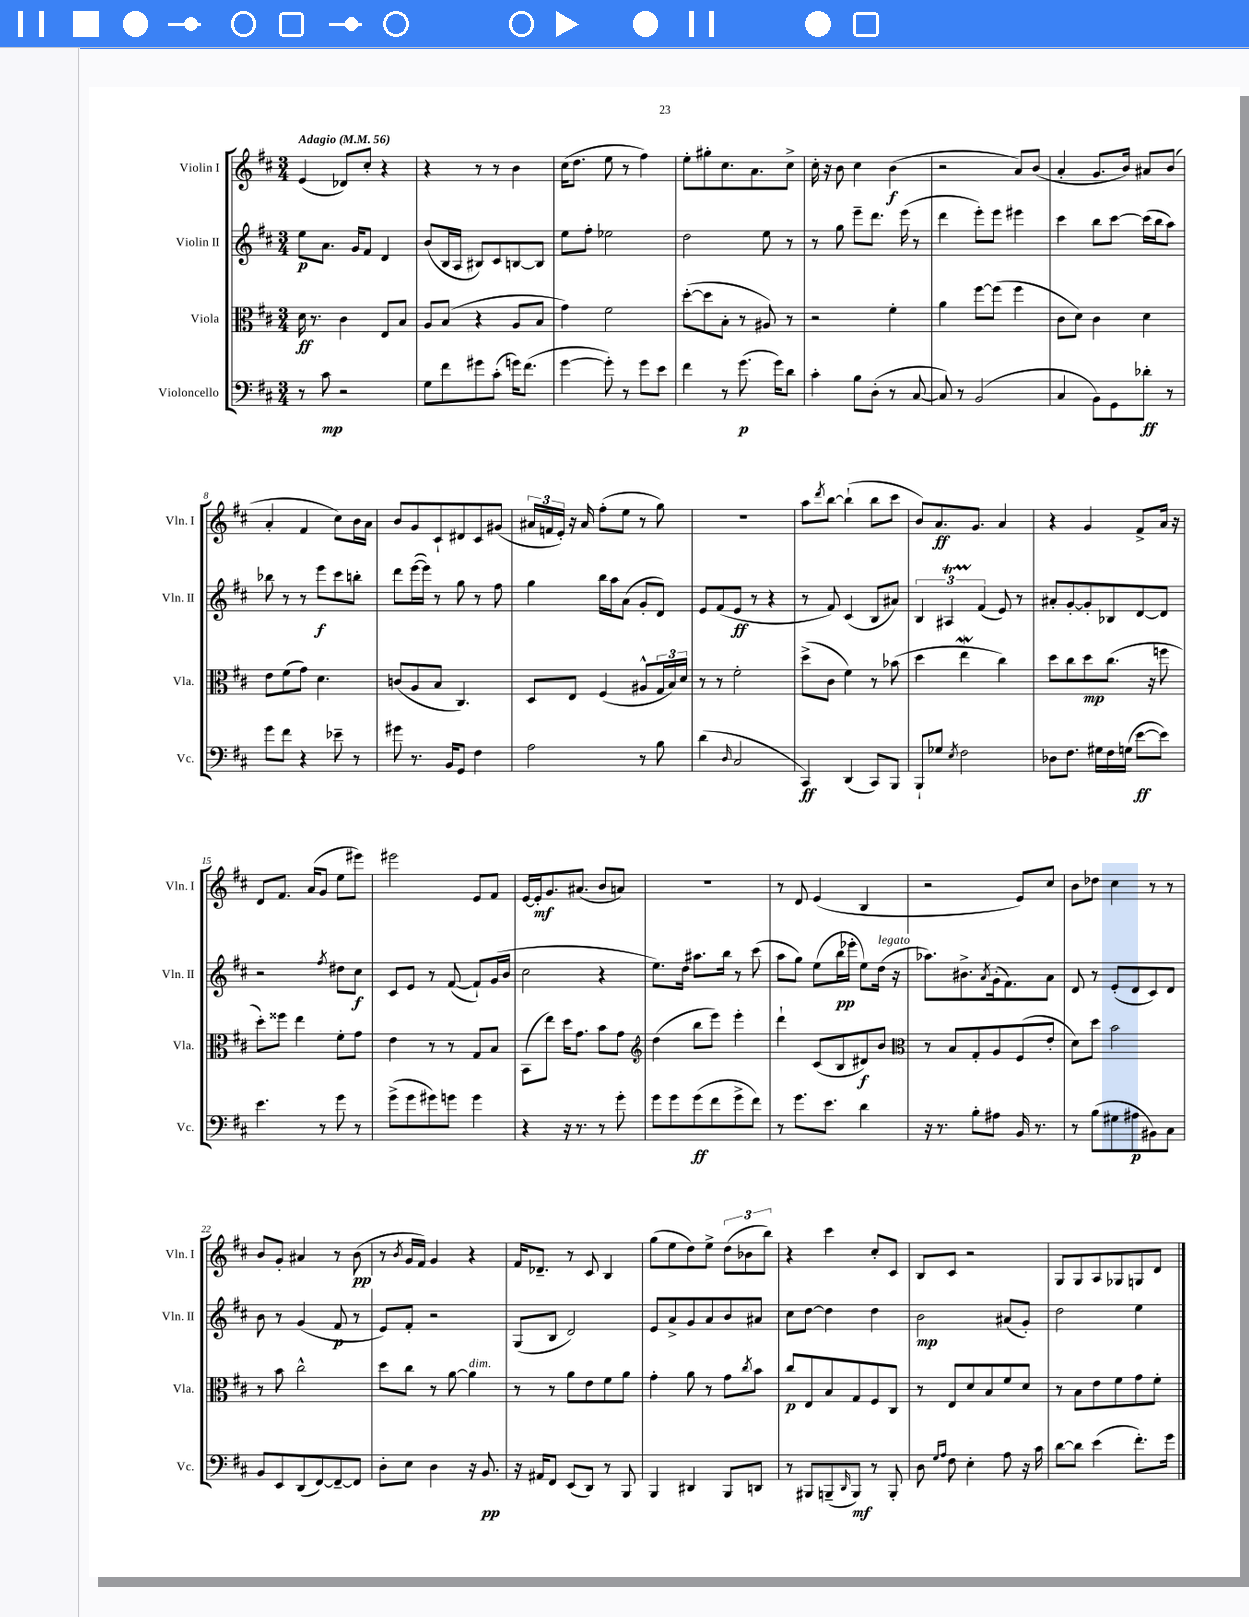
<<
\new StaffGroup <<
\new Staff = "s0" \with { instrumentName = "Violin I" shortInstrumentName = "Vln. I" } {
    \clef treble \key d \major \numericTimeSignature \time 3/4 \tempo "Adagio" 4 = 56
    e'4( des'8) cis''8-. r4 |
    r4 r8 r8 b'4 |
    cis''16( d''8. e''8 r8 fis''4) |
    e''8-. gis''8-. cis''8. a'8. cis''8-> |
    cis''16-. r16 b'8 cis''4 b'4\f( |
    r2 a'8) b'8( |
    a'4-. g'8. b'16) ais'8 b'8( |
    a'4-. fis'4 cis''8) b'16 a'16 |
    b'8 g'8 cis'8-! dis'8 cis'8 gis'8( |
    \tuplet 3/2 { ais'16 f'16 e'16-.) } r16 ais'16 fis''8-.( e''8 r8 g''8) |
    R2. |
    a''8 \acciaccatura { d'''8 } b''8~ b''4-!( b''8 cis'''8 |
    b'8) a'8.\ff g'8. a'4 |
    r4 g'4 fis'8-> a'16 r16 |
    d'8 fis'8. a'16( g'8 e''8 eis'''8) |
    eis'''2 e'8 fis'8 |
    e'16~ e'16-.\mf g'8. ais'8.( b'8 a'8) |
    R2. |
    r8 d'8 e'4( b4 |
    r2 e'8) cis''8 |
    b'8 des''8 cis''4 r8 r8 |
    b'8 g'8-. ais'4 r8 b'8\pp( |
    r8 \acciaccatura { b'8 } g'16 fis'16) g'4 r4 |
    fis'16 des'8.-- r8 cis'8 b4 |
    g''8( e''8 d''8) e''8-> \tuplet 3/2 { d''8( bes'8 b''8) } |
    r4 cis'''4 cis''8-. cis'8 |
    b8 cis'8 r2 |
    g8 g8 a8 ges8 g8 d'8 \bar "|." |
}
\new Staff = "s1" \with { instrumentName = "Violin II" shortInstrumentName = "Vln. II" } {
    \clef treble \key d \major \numericTimeSignature \time 3/4
    e''8\p a'8. g'16 fis'8 d'4 |
    b'8( b16 a16 bis8) cis'8 b8~ b8 |
    e''8 fis''8-. ees''2 |
    d''2 e''8 r8 |
    r8 g''8 e'''8-- d'''8. e'''16( r8 |
    d'''4 e'''8-.) e'''8 eis'''4 |
    cis'''4 b''8 cis'''8~ cis'''16( b''16 a''8) |
    bes''8 r8 r8 e'''8\f cis'''8 b''8-. |
    d'''8 e'''16~( e'''16) r8 g''8 r8 fis''8 |
    g''4 b''16 a''16 a'8( g'8-. d'8) |
    e'8 fis'8( e'8\ff r8 r4 |
    r8 fis'8) cis'4( b8 ais'8) |
    \tuplet 3/2 { b4 ais4\startTrillSpan fis'4\stopTrillSpan( } e'8) r8 |
    ais'8-. g'8~-. g'8-. bes8 d'8~ d'8 |
    r2 \acciaccatura { fis''8 } dis''8 cis''8\f |
    cis'8 e'8 r8 fis'8~( fis'8-!) g'16( b'16 |
    cis''2 r4 |
    e''8.) d''16 ais''8. b''16 r8 cis'''8( |
    a''8 g''8) e''8( b''16\pp ees'''16-. e''8) d''16^\markup { \italic "legato" }( r16 |
    aes''8.) bis'8.-> \acciaccatura { a'8 } g'16-.( fis'8.) a'8 |
    d'8 r8 e'8-.( d'8 cis'8) d'8 |
    b'8 r8 g'4( fis'8\p r8 |
    e'8) fis'8-. r2 |
    g8( b8 d'2) |
    e'8 a'8-> g'8 a'8 b'8 ais'8 |
    cis''8 d''8~ d''4 d''4 |
    b'2\mp ais'8( g'8-.) |
    d''2 e''4 \bar "|." |
}
\new Staff = "s2" \with { instrumentName = "Viola" shortInstrumentName = "Vla." } {
    \clef alto \key d \major \numericTimeSignature \time 3/4
    d'16\ff r8. cis'4 e8 b8 |
    a8 b8( r4 a8 b8 |
    g'4) fis'2 |
    d''8~-.( d''8 b8-. r8 ais8) r8 |
    r2 fis'4-. |
    a'4 fis''8~ fis''8( fis''4 |
    cis'8 d'8) cis'4 d'4 |
    e'8 fis'8( g'8) d'4. |
    c'8( a8 b8 cis4.) |
    d8 e8 fis4( ais8-^ \tuplet 3/2 { g16 b16) d'16 } |
    r8 r8 fis'2-. |
    d''8->( cis'8 fis'4) r8 bes'8( |
    d''4 e''4\mordent cis''4) |
    d''8 cis''8 d''8\mp cis''8.( r16 f''8 |
    d''8-.) fisis''8 e''4 fis'8-. g'8 |
    e'4 r8 r8 g8 b8 |
    b,8( e''8) d''16 g'8. b'8 g'8 |
    \clef treble d''4( b''8 e'''8) e'''4-. |
    d'''4-! cis'8( b8 dis'8\f) b'8 |
    \clef alto r8 b8 g8-. a8 fis8( e'8-. |
    d'8) d''8 b'2 |
    r8 b'8 cis''2-^ |
    d''8 cis''8 r8 a'8~ a'4^\markup { \italic "dim." } |
    r8 r8 a'8 e'8 fis'8 a'8 |
    g'4-. a'8 r8 g'8 \acciaccatura { cis''8 } b'8 |
    cis''8\p e8 b8 g8 fis8 cis8 |
    r8 e8 d'8 b8 fis'8 d'8 |
    r8 b8 e'8 fis'8 g'8 fis'8-. \bar "|." |
}
\new Staff = "s3" \with { instrumentName = "Violoncello" shortInstrumentName = "Vc." } {
    \clef bass \key d \major \numericTimeSignature \time 3/4
    r8 cis'8\mp r2 |
    g8 fis'8 gis'8 cis'8-.( g'16) fis'8.( |
    g'4~ g'8-.) r8 g'8 e'8 |
    fis'4 r8 g'8.\p( g'16) d'8 |
    cis'4-. b8 d8-.( r8 cis8~ |
    cis8) r8 b,2( |
    cis4 b,8) g,8 des'8-.\ff r8 |
    g'8 fis'8 r4 ees'8-- r8 |
    gis'8 r8. b,16 g,8 fis4 |
    a2 r8 b8 |
    d'4( \grace { d16 } cis2 |
    cis,4\ff) d,4( cis,8) b,,8 |
    b,,8-! ges8 \acciaccatura { e8 } fis2 |
    des8 fis8. gis16 fis16 g16( e'8~\ff e'8) |
    e'4. r8 g'8 r8 |
    g'8->( g'8 gis'8) g'8 g'4 |
    r4 r16 r8. r8 g'8-. |
    g'8 g'8 g'8\ff( fis'8 g'8-> fis'8) |
    r8 g'8. e'8. d'4 |
    r16 r8. b8-. ais8 b,16 r8. |
    r8 b8( gis8 ais8\p bis,8) cis8 |
    b,8 e,8 d,8( fis,8~) fis,8~-- fis,8 |
    d8-. e8 d4 r16 b,8.\pp |
    r16 ais,16 fis,8 e,8( d,8) r8 b,,8 |
    b,,4 dis,4 b,,8 d,8 |
    r8 bis,,8 b,,8--( \grace { d,16 } b,,8\mf) r8 b,,8-. |
    d8 \grace { g16 a16 } fis8 e4-. a8 r16 cis'16 |
    d'8~ d'8 e'4( fis'8.-.) g'16 \bar "|." |
}
>>
>>
